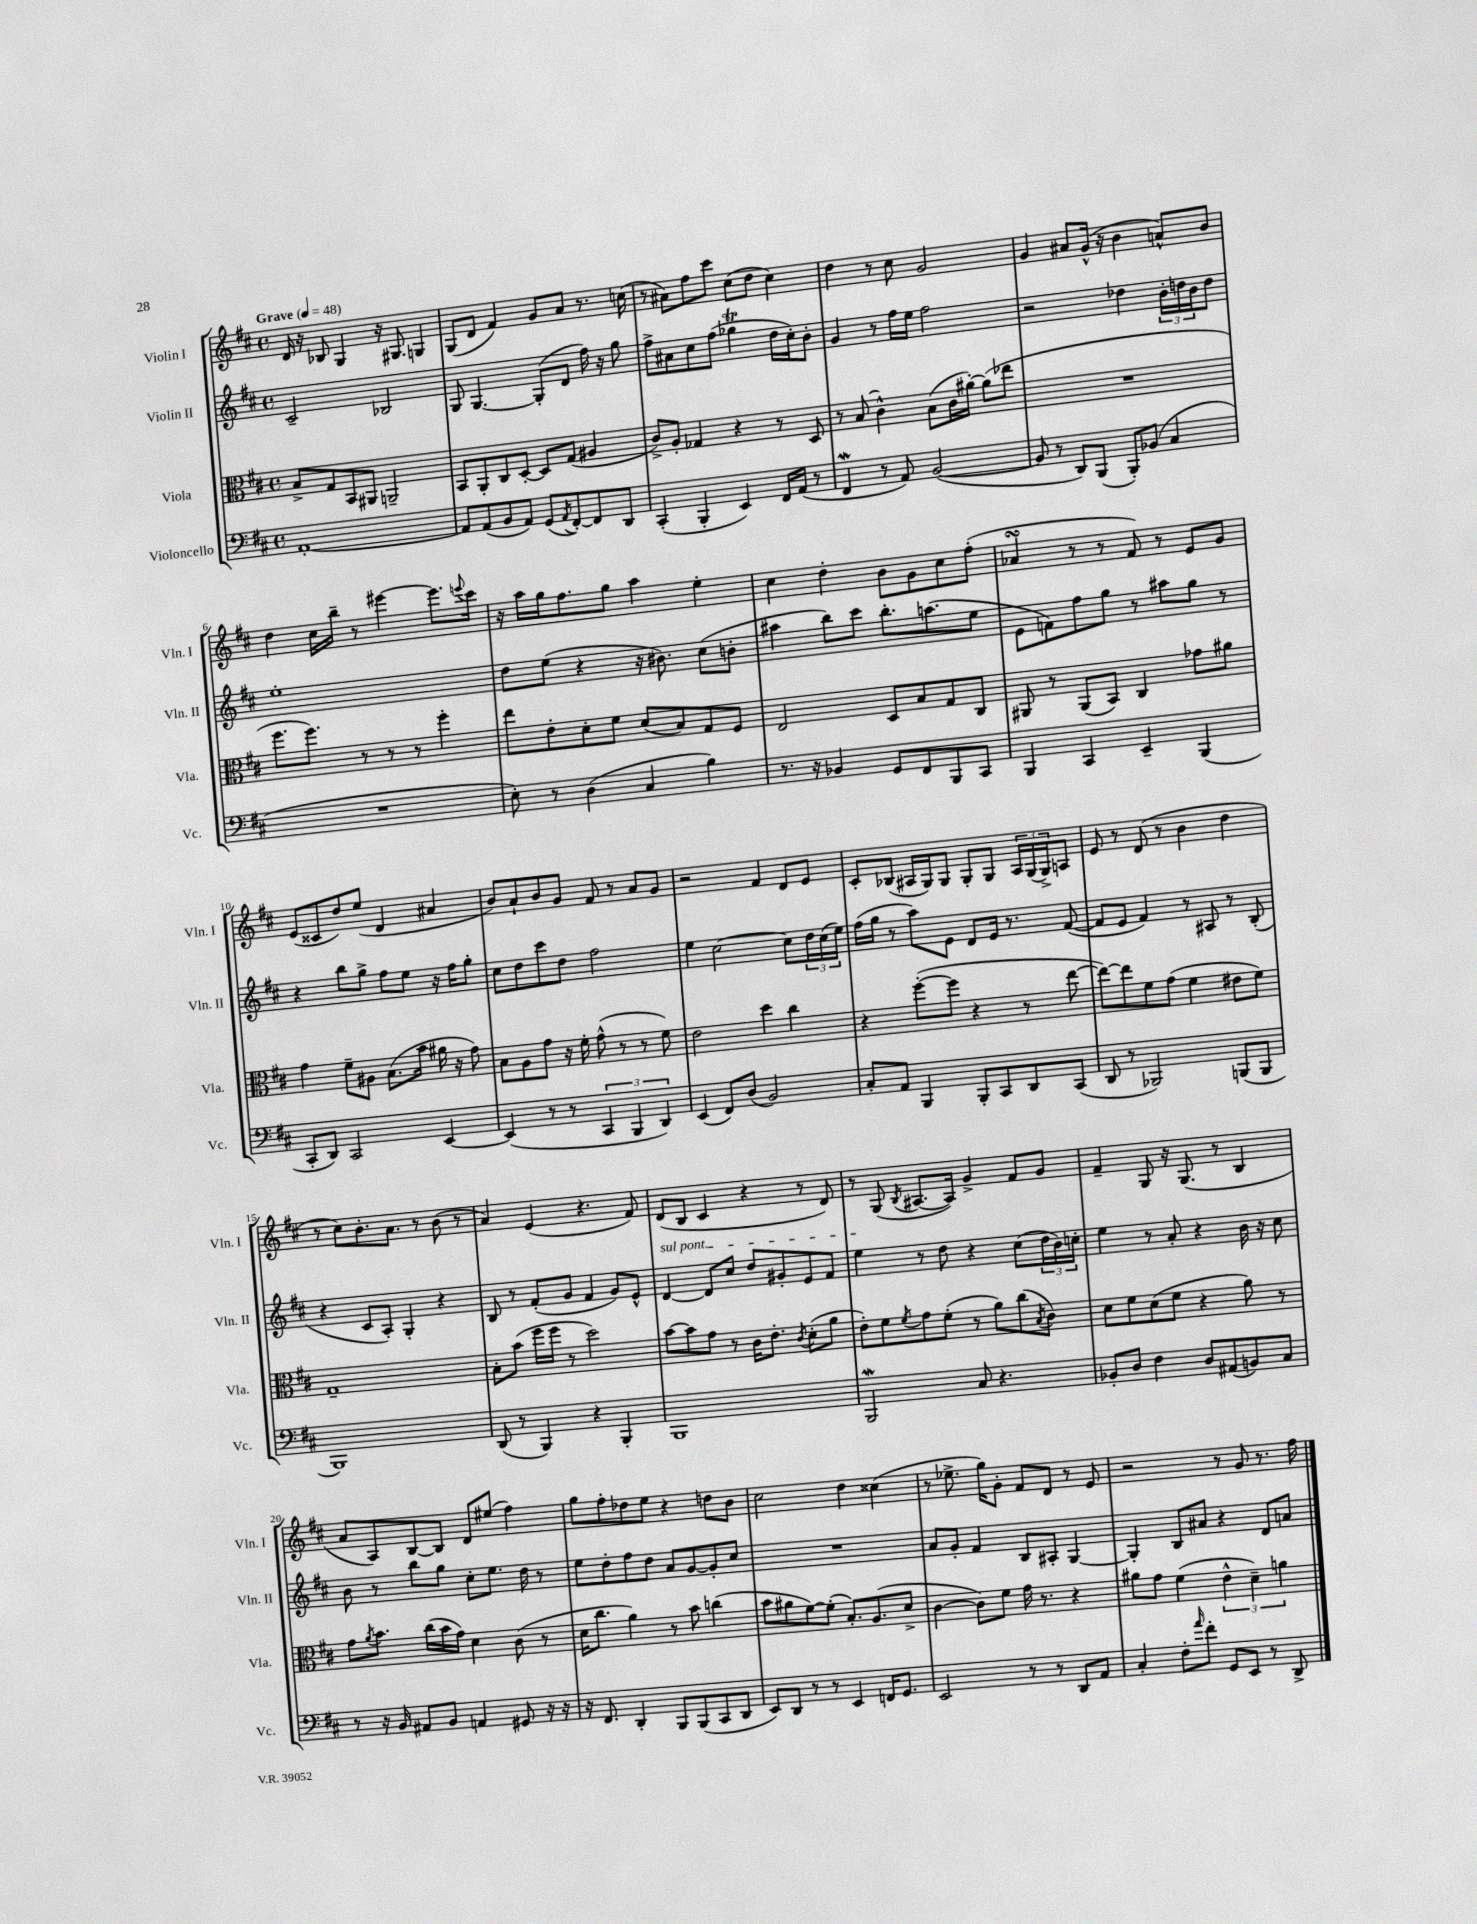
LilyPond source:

<<
\new StaffGroup <<
\new Staff = "s0" \with { instrumentName = "Violin I" shortInstrumentName = "Vln. I" } {
    \clef treble \key d \major \defaultTimeSignature \time 4/4 \tempo "Grave" 4 = 48
    d'16 r16 bes8 g4 r16 gis8. g4 |
    g8( d'8 fis'4) g'8 a'8 r8. c''16( |
    r8 ais'8) fis''8 cis'''8 cis''8( d''8 cis''4) |
    d''4 r8 cis''8 g'2 |
    g'4 ais'8 g'16-^( r16 b'4 a'8-^) b'8 |
    d''4 cis''16 b''16-- r8 eis'''4~ eis'''8. \appoggiatura { e'''8 } cis'''16 |
    r16 a''16 g''16 fis''8. g''8 a''4 e''4-. |
    cis''4 d''4-. b'8 g'8 cis''8 fis''8-.( |
    aes'4\turn r8 r8 fis'8) r8 e'8 g'8 |
    e'8( cisis'8 d''8) e''8( d'4 ais'4 |
    b'8) a'8-! b'8 g'8 fis'8 r8 a'8 g'8 |
    r2 fis'4 d'8 e'8 |
    cis'8-. bes8( ais16 g16) g8 g8-. g8 \tuplet 3/2 { ais16 g16( g16->) } a8 |
    e'8 r8 d'8( r8 b'4 d''4 |
    r8 cis''8) b'8.-. a'8. r8 b'8( r8 |
    a'4) e'4( r4. fis'8) |
    d'8( b8 cis'4 r4 r8 d'8) |
    r8 g8( \acciaccatura { b8 } ais8.~ ais16) g'4-> fis'8 g'8 |
    fis'4-- g8 r16 g8.( r8 b4 |
    a'8 a8) b8~ b8 d'8 eis''8( fis''4) |
    g''8 fis''8-. des''8 e''8 r4 d''8 b'8 |
    cis''2 d''4 cisis''4( |
    r8 ees''8.-> g''16) g'8-. fis'8 d'8 r8 e'8 |
    r2 r8 g'8 r8. fis''16 \bar "|." |
}
\new Staff = "s1" \with { instrumentName = "Violin II" shortInstrumentName = "Vln. II" } {
    \clef treble \key d \major \defaultTimeSignature \time 4/4
    cis'2-- bes2 |
    g8 g4.~ g8-.( d'8 fis''16) r16 g''8 |
    fis''8-> ais'8 cis''8 fis''8( ges''4\trill d''16 cis''16-.) b'8-. |
    g'4 r8 fis''16 e''16 fis''2 |
    r2 des''4 \tuplet 3/2 { b'16-. d''16 b'16 } d''8 |
    e''1-. |
    d''8 e''8( r4 r16 bis'8.) cis''8( b'8-. |
    ais''4 b''8) cis'''8 b''8.-. a''8.( e''8 |
    e'8 f'8) fis''8 g''8 r8 ais''8 g''8 r8 |
    r4 b''8 g''8-> fis''8 e''8 r16 fis''16 g''8-. |
    cis''8 d''8 cis'''8 d''8 fis''2 |
    e''4 cis''2~ cis''8 \tuplet 3/2 { d''16 cis''16( e''16) } |
    fis''16( g''16 r8 a''8) e'8 d'8 e'16 r8. fis'8~( |
    fis'8 e'8 fis'4) r8 ais8 r8 b8-.( |
    r4 cis'8 a8-.) g4-. r4 |
    b8 r8 fis'8-.( g'8 fis'4 g'8) e'8-^ |
    \once \override TextSpanner.bound-details.left.text = \markup { \italic "sul pont." } d'4~\startTextSpan d'8 cis''8 d''8 gis'8-. e'8 fis'8 |
    e''4\stopTextSpan r8 d''8 r4 cis''8( \tuplet 3/2 { d''16 b'16) c''16-. } |
    e''4 r8 a'8-. r4 b'16 r16 cis''8 |
    b'8 r8 b''8 g''8 cis''8-. e''8. d''16 r8 |
    e''8 d''8-. fis''8 d''8 a'8 g'8~ g'8-. cis''8 |
    R1 |
    a'8 g'8-. fis'4 b8 ais8-. g4~ |
    g4-. b8 ais'8 r4 d'8 a'8 \bar "|." |
}
\new Staff = "s2" \with { instrumentName = "Viola" shortInstrumentName = "Vla." } {
    \clef alto \key d \major \defaultTimeSignature \time 4/4
    b8-> g8 b,8 ais,8 a,2-- |
    b,8 a,8-. cis8 d8~-. d8 g8( ais4 |
    cis'8->) a8-. ges4 r4 r8 d8 |
    r8 b8( cis'4-^) b8( cis'16 ais'16~-.) ais'8( ees''8 |
    R1 |
    fis''8. fis''8.) r8 r8 r8 fis''4-. |
    e''8 e'8-. d'8-. fis'8 d'8( b8) g8 fis8 |
    e2 d8 b8 g8 cis8 |
    ais,8 r8 ais,8( b,8) cis4 ges'8 ais'8 |
    g'4 fis'8-- ais8 b8.( b'16 ais'16 r16 g'8) |
    b8 a8 g'8 r16 fis'16-. g'8-^( r8 r8 fis'8) |
    e'2 d''4 cis''4 |
    r4 fis''8~-.( fis''8 r4 r8 e''8~ |
    e''8~) e''8 fis'8 g'8( fis'4 eis'8 fis'8) |
    g1-- |
    b8-. b'8( fis''16 fis''16 r8 d''2) |
    b'8~ b'8 g'8 r8 cis'16 e'8.-. \acciaccatura { cis'8 } d'8-.( a'8 |
    e'8-.) fis'8 \acciaccatura { fis'8 } g'8 fis'8-.( r8 a'8) cis''8( \acciaccatura { b8 } cis'8) |
    d'8 fis'8 d'8( fis'8 r4 a'8) r8 |
    g'8 \acciaccatura { a'8 } b'8. cis''16( b'16 g'16) d'4 cis'8( r8 |
    d'16 cis''8. a'4) r8 b'8 c''4( |
    b'8 ais'8 fis'8~) fis'8-.( b8.-.) a8.( d'8-> |
    cis'4~ cis'8) fis'8 g'16 r8. r4 |
    ais'8 g'8 fis'4( \tuplet 3/2 { e'4-^ d'4--) a'4 } \bar "|." |
}
\new Staff = "s3" \with { instrumentName = "Violoncello" shortInstrumentName = "Vc." } {
    \clef bass \key d \major \defaultTimeSignature \time 4/4
    a,1~-. |
    a,8 a,8( b,8 a,8) g,8( \acciaccatura { a,8 } fis,8~-.) fis,8 d,8 |
    cis,4-.( b,,4-. e,4) fis,16 a,16( r8 |
    fis,4\mordent r8 a,8) b,2~( |
    b,8 r8 d,8) b,,8( b,,8-.) bes,8( cis4 |
    R1 |
    e8-.) r8 d4( cis4 b4) |
    r8. r16 bes,4 g,8 fis,8 b,,8 cis,8 |
    b,,4 cis,4 e,4-- b,,4( |
    cis,8-. d,8) cis,2 e,4~ |
    e,4( r8 r8 \tuplet 3/2 { cis,4 b,,4 d,4) } |
    e,4( fis,8) d8( b,2) |
    cis8-. a,8 b,,4 b,,8-. cis,8 d,8 cis,8( |
    d,8 r8 bes,,2) b,,8( b,,8 |
    b,,1) |
    d,8( r8 b,,4) r4 b,,4-. |
    b,,1 |
    b,,2\mordent cis8 r4. |
    bes,8-. d8 fis4 d8 ais,8( b,8) cis8 |
    r8 r16 b,16 ais,8 b,8 a,4 gis,8 r16 r16 |
    r16 fis,8. d,4-. b,,8 b,,8( cis,8 d,8 |
    e,8) d,8 r8 r8 e,4 f,16 g,8. |
    e,2 r8 r8 d,8 a,8 |
    cis4-. fis8-. \grace { a'16 } fis'8-. g,8 e,8 r8 d,8-> \bar "|." |
}
>>
>>
